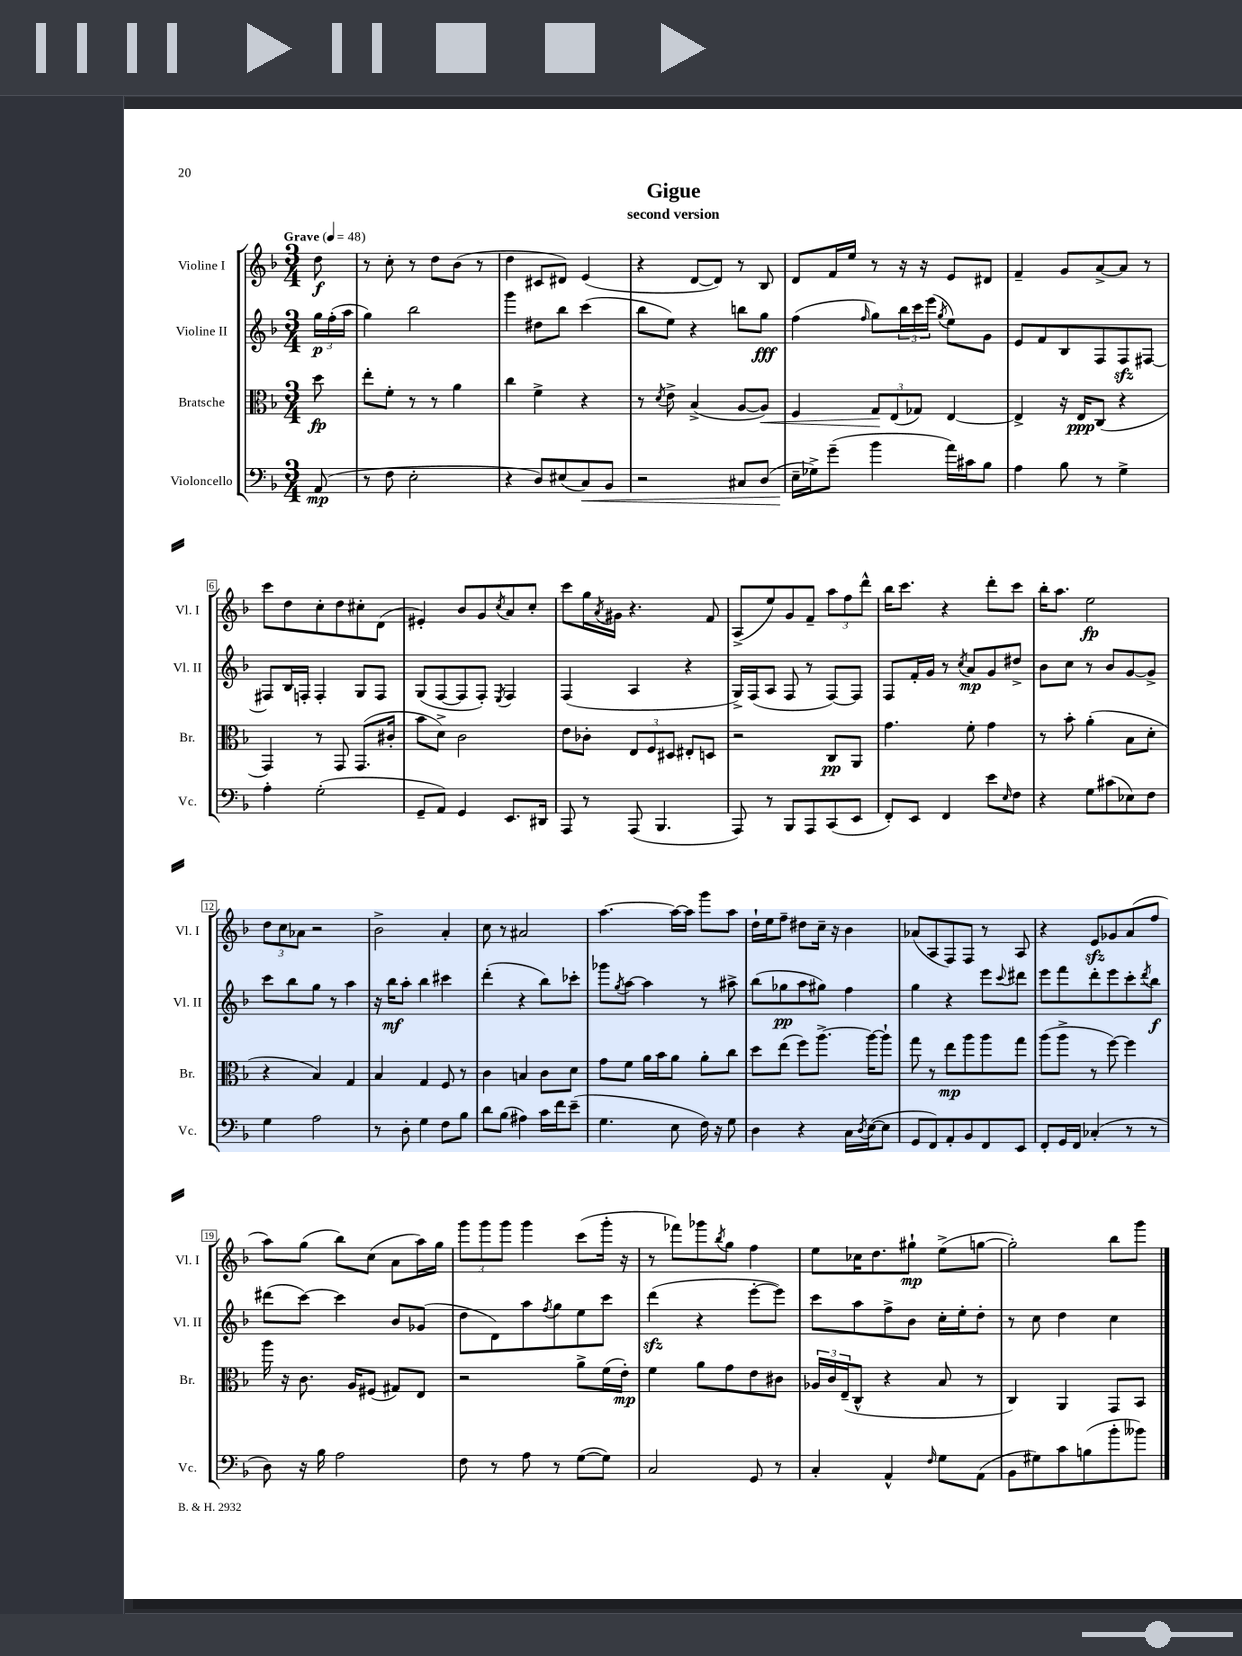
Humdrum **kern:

**kern	**kern	**kern	**kern
*staff4	*staff3	*staff2	*staff1
*clefF4	*clefC3	*clefG2	*clefG2
*k[b-]	*k[b-]	*k[b-]	*k[b-]
*M3/4	*M3/4	*M3/4	*M3/4
*MM48	*MM48	*MM48	*MM48
(8AA	8dd	24gg	8dd
.	.	(24ff'	.
.	.	24aa	.
=	=	=	=
8r	8ee'	4gg)	8r
8F	8f'	.	8cc'
2E'	8r	2bb-	8r
.	8r	.	8dd
.	4a	.	(8b-
.	.	.	8r
=	=	=	=
4r	4cc	4ggg	4dd
8D)	4f^	8dd#	8c#
(8E#	.	8bb-	8d#)
8C)	4r	(4ccc	(4e
8BB-	.	.	.
=	=	=	=
2r	8r	8bb-	4r
.	8qd	.	.
.	8e^	8ee)	.
.	(4B-^	4r	[8d
.	.	.	8d])
8C#	[8A	8bb	8r
(8D	8A])	8gg	8B-
=	=	=	=
16E~	4F	(4ff	8d
16G-^)	.	.	.
(8g~	.	.	16f
.	.	.	16ee
.	.	16qqff	.
4b-	12G	8gg)	8r
.	(12E	.	.
.	.	24bb-	16r
.	12G-)	24ccc	.
.	.	.	16r
.	.	(24eee	.
.	.	8qgg	.
16a)	[4E	8ee)	8e
16c#	.	.	.
8B-	.	8g	8d#
=	=	=	=
4A	4E^]	8e	4f~
.	.	8f	.
8B-	16r	8B-	8g
.	16E	.	.
8r	(8C	8F	[8a^
4G^	4r	8F	8a]
.	.	[8F#	8r
=	=	=	=
4A'	4GG)	8F#]	8ccc
.	.	16B-	8dd
.	.	16F'	.
(2G'	8r	4F'	8cc'
.	8GG	.	8dd
.	(8.GG	8G	8cc#'
.	.	8F	(8d
.	16c#'	.	.
=	=	=	=
8GG~	8b-	(8G	4e#')
8AA)	8d^)	[8F	.
4GG	2c	8F]	8b-
.	.	8F')	8g
.	.	8qE	8qcc
8.EE	.	4F	8a
.	.	.	8cc'
16DD#	.	.	.
=	=	=	=
8AAA	8e	(4F	8ccc
8r	8c-'	.	16gg
.	.	.	8qa
.	.	.	16g#
(8AAA	12E	4A	4.r
.	12F	.	.
4.BBB-	.	.	.
.	12D#	.	.
.	8E#'	4r	.
.	8D	.	8f
=	=	=	=
8AAA)	2r	16G^)	(8A^
.	.	(16F	.
8r	.	8A	8ee)
8BBB-	.	8F	8g
8AAA	.	8r	8f~
(8CC	8C	[8F)	12aa
.	.	.	12ff
8EE	8AA	8F]	.
.	.	.	12ddd^^
=	=	=	=
8FF')	4.g	8F	16bb-
.	.	.	8.ccc
8EE	.	16f'	.
.	.	16g	.
4FF	.	8r	4r
.	.	8qcc	.
.	8f'	8a	.
8e	4g	8g	8ddd'
16qqE	.	.	.
8F	.	8dd#^	8ccc
=	=	=	=
4r	8r	8b-	16bb-'
.	.	.	8.aa
.	8b-'	8cc	.
8G	(4a'	8r	2ee
(8c#	.	8b-	.
8E-)	8B-	[8g	.
8F	8d'	8g^]	.
=	=	=	=
4G	4r	8ccc	12dd
.	.	.	12cc
.	.	8bb-	.
.	.	.	12a-
2A	4B-)	8gg	2r
.	.	8r	.
.	4G	4aa	.
=	=	=	=
8r	4B-	16r	2b-^
.	.	16bb-	.
8D'	.	8aa'	.
4G	4G	4bb-	.
8F	8F	4ccc#	4a'
8B-	8r	.	.
=	=	=	=
8d	4c	(4ddd'	8cc
(8B-	.	.	8r
4A#)	4B	4r	2a#
16c	8c	8bb-)	.
16f	.	.	.
(8e~	8d	8ccc-'	.
=	=	=	=
4.G	8g	8ggg-	[4.aa
.	.	8qgg	.
.	8f	[8aa	.
.	16a	4aa]	.
.	16b-	.	.
8E	8a	.	16aa_
.	.	.	16aa]
16F)	8a'	8r	8ggg
16r	.	.	.
8G	8cc	8aa#^	8aa
=	=	=	=
4D	8dd	(8bb-	16dd`
.	.	.	16ee
.	(8ee	8gg-	8ff~
4r	8ff)	8aa	8dd#
.	[8.aa^	8gg#)	16cc~
.	.	.	16r
16C	.	4ff	4b-
8qD	.	.	.
([16E	16aa_	.	.
8E]	8aa`]	.	.
=	=	=	=
8GG	8gg	4gg	(8a-
8FF)	8r	.	8A
8AA'	8ee	4r	8F)
8BB-	8aa	.	8F
8FF	8aa	8eee	8r
.	.	8qqccc	.
8EE	8gg	8ddd#	8A
=	=	=	=
8FF'	(8aa	8eee	4r
16GG	8aa^	8fff	.
16FF	.	.	.
(4C-'	8r	8ddd'	8e
.	[8ff)	8eee	8g-
8r	4ff]	8ccc'	(8a
.	.	8qddd	.
8r	.	8bb-	8ff
=	=	=	=
8D)	16aa	(8ddd#	8aa)
.	16r	.	.
16r	8.c	[8ccc)	(8gg
16B-	.	.	.
2A	.	4ccc]	8bb-)
.	16A	.	.
.	(8F#	.	(8cc
.	8G#)	8b-	8a
.	8E	(8g-	16aa)
.	.	.	16gg
=	=	=	=
8F	2r	8dd	12ggg
.	.	.	12ggg
8r	.	8d)	.
.	.	.	12ggg
8A	.	8aa	4ggg
.	.	8qff	.
8r	.	8gg	.
([8G	8a^	8ee	(8ccc
8G])	(16f	8ccc	16ggg'
.	16e')	.	16r
=	=	=	=
2C	4f	(4ddd	8r
.	.	.	8fff-)
.	8a	4r	8ggg-
.	.	.	8qbb-
.	8g	.	8gg
8GG	8e	[8eee'	4ff
8r	8c#	8eee])	.
=	=	=	=
4C'	24A-	8ccc	8ee
.	24c	.	.
.	(24E~	.	.
.	8C^^	8aa	16cc-
.	.	.	8.dd
4AA^^	4r	8ff^	.
.	.	8b-	8gg#`
16qqF	.	.	.
8G	8B-	16cc'	(8ee^
.	.	16ee'	.
(8AA	8r	8dd'	[8gg
=	=	=	=
8BB-	4C)	8r	2gg'])
8G#)	.	8cc	.
8c	4AA	4dd	.
(8B	.	.	.
8b-'	8GG	4cc	8bb-
8b--)	8BB-	.	8ggg
==	==	==	==
*-	*-	*-	*-
